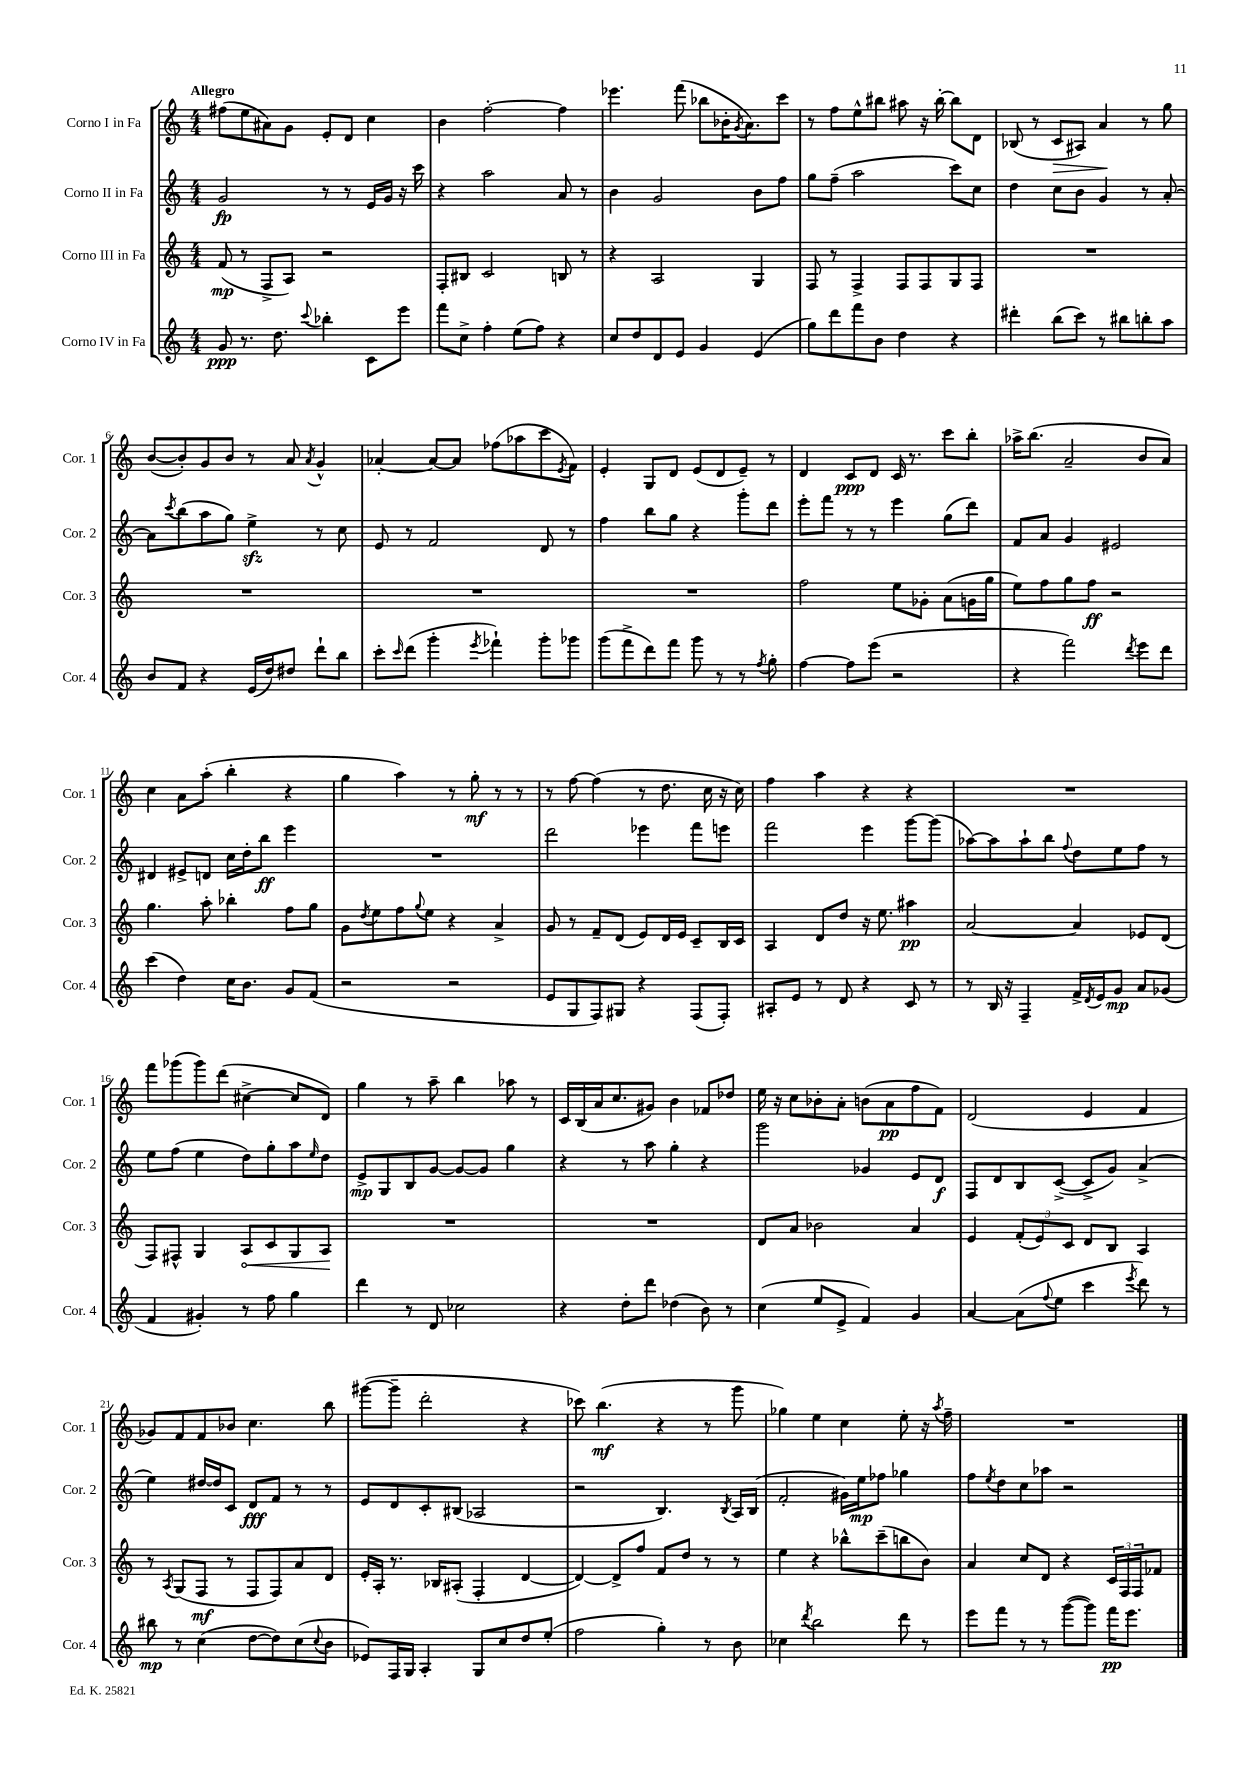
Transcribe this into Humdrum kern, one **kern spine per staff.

**kern	**dynam	**kern	**dynam	**kern	**dynam	**kern	**dynam
*part4	*part4	*part3	*part3	*part2	*part2	*part1	*part1
*staff4	*staff4	*staff3	*staff3	*staff2	*staff2	*staff1	*staff1
*I"Corno IV in Fa	*	*I"Corno III in Fa	*	*I"Corno II in Fa	*	*I"Corno I in Fa	*
*I'Cor. 4	*	*I'Cor. 3	*	*I'Cor. 2	*	*I'Cor. 1	*
*clefG2	*	*clefG2	*	*clefG2	*	*clefG2	*
*k[]	*	*k[]	*	*k[]	*	*k[]	*
*M4/4	*	*M4/4	*	*M4/4	*	*M4/4	*
=1	=1	=1	=1	=1	=1	=1	=1
!	!	!	!	!	!	!LO:TX:a:B:t=Allegro	!
8g/	ppp	(8f/	mp	2g/	fp	(8ff#X\L	.
8.r	.	8r	.	.	.	8ee\	.
.	.	8F^/L	.	.	.	8a#X\)	.
8.dd\	.	.	.	.	.	.	.
.	.	8A/J)	.	.	.	8g\J	.
8qqccc/	.	.	.	.	.	.	.
4bb-X'\	.	2r	.	8r	.	8e'/L	.
.	.	.	.	8r	.	8d/J	.
8c\L	.	.	.	16e/LL	.	4cc\	.
.	.	.	.	16g/JJ	.	.	.
8eee\J	.	.	.	16r	.	.	.
.	.	.	.	16ccc\	.	.	.
=2	=2	=2	=2	=2	=2	=2	=2
8fff\L	.	8F'/L	.	4r	.	4b\	.
8cc^\J	.	8B#X/J	.	.	.	.	.
4ff'\	.	2c/	.	2aa\	.	[2ff'\	.
(8ee\L	.	.	.	.	.	.	.
8ff\J)	.	.	.	.	.	.	.
4r	.	8Bn/	.	8a/	.	4ff\]	.
.	.	8r	.	8r	.	.	.
=3	=3	=3	=3	=3	=3	=3	=3
8cc/L	.	4r	.	4b\	.	4.eee-X\	.
8dd/	.	.	.	.	.	.	.
8d/	.	2A/	.	2g/	.	.	.
8e/J	.	.	.	.	.	(8fff\	.
4g/	.	.	.	.	.	8bb-X\L	.
.	.	.	.	.	.	16b-X'\K	.
.	.	.	.	.	.	8qg/	.
.	.	.	.	.	.	8.a\)	.
(4e/	.	4G/	.	8b\L	.	.	.
.	.	.	.	8ff\J	.	8ccc\J	.
=4	=4	=4	=4	=4	=4	=4	=4
8gg\L)	.	8F/	.	8gg\L	.	8r	.
8ddd\	.	8r	.	(8ff~\J	.	8ff\L	.
8fff\	.	4F^/	.	2aa\	.	8ee^^\	.
8b\J	.	.	.	.	.	8bb#X\J	.
4dd\	.	8F/L	.	.	.	8aa#X\	.
.	.	8F/	.	.	.	16r	.
.	.	.	.	.	.	[16bb#'\	.
4r	.	8G/	.	8ccc\L)	.	8bb#\L]	.
.	.	8F/J	.	8cc\J	.	8d\J	.
=5	=5	=5	=5	=5	=5	=5	=5
4ddd#X'\	.	1r	.	4dd\	.	(8B-X/	.
.	.	.	.	.	.	8r	.
!	!	!	!	!	!	!	!LO:HP:b
(8bb\L	.	.	.	8cc\L	.	8c/L	>
8ccc\J)	.	.	.	8b\J	.	8A#X/J)	.
8r	.	.	.	4g/	.	4a/	.
8bb#X\L	.	.	.	.	.	.	.
8bbn'\	.	.	.	8r	.	8r	]
8aa\J	.	.	.	[8a'/	.	8gg\	.
!!LO:LB:g=z
=6	=6	=6	=6	=6	=6	=6	=6
8b/L	.	1r	.	8a\L]	.	([8b/L	.
.	.	.	.	8qccc/	.	.	.
8f/J	.	.	.	(8bb\	.	8b'/])	.
4r	.	.	.	8aa\	.	8g/	.
.	.	.	.	8gg\J)	.	8b/J	.
(16e/LL	.	.	.	4eezz^\	.	8r	.
16dd/J)	.	.	.	.	.	.	.
8dd#X/J	.	.	.	.	.	8a/	.
.	.	.	.	.	.	8qa/	.
8ddd`\L	.	.	.	8r	.	4g^^/	.
8bb\J	.	.	.	8cc\	.	.	.
=7	=7	=7	=7	=7	=7	=7	=7
8ccc'\L	.	1r	.	8e/	.	[4a-X'/	.
16qqccc/	.	.	.	.	.	.	.
(8ddd\J	.	.	.	8r	.	.	.
4ggg'\	.	.	.	2f/	.	8a-/L_	.
.	.	.	.	.	.	8a-/J]	.
8qeee/	.	.	.	.	.	.	.
4fff-X`\)	.	.	.	.	.	(8ff-X\L	.
.	.	.	.	.	.	8aa-X\	.
8ggg'\L	.	.	.	8d/	.	8ccc\	.
.	.	.	.	.	.	8qe/	.
8ggg-X\J	.	.	.	8r	.	8f\J)	.
=8	=8	=8	=8	=8	=8	=8	=8
(8ggg\L	.	1r	.	4ff\	.	4e'/	.
8fff^\	.	.	.	.	.	.	.
8ddd\)	.	.	.	8bb\L	.	8G/L	.
8fff\J	.	.	.	8gg\J	.	8d/J	.
8ggg\	.	.	.	4r	.	(8e/L	.
8r	.	.	.	.	.	8d/	.
8r	.	.	.	8ggg'\L	.	8e~/J)	.
8qff/	.	.	.	.	.	.	.
8gg'\	.	.	.	8ddd\J	.	8r	.
=9	=9	=9	=9	=9	=9	=9	=9
[4ff\	.	2ff\	.	8eee'\L	.	4d/	.
.	.	.	.	8fff\J	.	.	.
8ff\L]	.	.	.	8r	.	8c/L	ppp
(8eee\J	.	.	.	8r	.	8d/J	.
2r	.	8ee\L	.	4eee\	.	16c/	.
.	.	.	.	.	.	8.r	.
.	.	8g-X'\J	.	.	.	.	.
.	.	(8a\L	.	(8gg\L	.	8ccc\L	.
.	.	16gn\L	.	8ddd\J)	.	8bb'\J	.
.	.	16gg\JJ	.	.	.	.	.
=10	=10	=10	=10	=10	=10	=10	=10
4r	.	8ee\L)	.	8f/L	.	16aa-X^\KL	.
.	.	.	.	.	.	(8.bb\J	.
.	.	8ff\	.	8a/J	.	.	.
2fff\)	.	8gg\	.	4g/	.	2a~/	.
.	.	8ff\J	ff	.	.	.	.
.	.	2r	.	2e#X/	.	.	.
8qddd/	.	.	.	.	.	.	.
8eee\L	.	.	.	.	.	8b/L	.
8ddd\J	.	.	.	.	.	8a/J)	.
!!LO:LB:g=z
=11	=11	=11	=11	=11	=11	=11	=11
(4ccc\	.	4.gg\	.	4d#X/	.	4cc\	.
4dd\)	.	.	.	8e#X^/L	.	8a\L	.
.	.	8aa'\	.	8dn/J	.	(8aa'\J	.
16cc\KL	.	4bb-X'\	.	16cc\LL	.	4bb'\	.
8.b\J	.	.	.	16dd'\J	.	.	.
.	.	.	.	8bb\J	ff	.	.
8g/L	.	8ff\L	.	4eee\	.	4r	.
(8f/J	.	8gg\J	.	.	.	.	.
=12	=12	=12	=12	=12	=12	=12	=12
2r	.	8g\L	.	1r	.	4gg\	.
.	.	8qdd/	.	.	.	.	.
.	.	8ee\	.	.	.	.	.
.	.	8ff\	.	.	.	4aa\)	.
.	.	8qqgg/	.	.	.	.	.
.	.	8ee\J	.	.	.	.	.
2r	.	4r	.	.	.	8r	.
.	.	.	.	.	.	8gg'\	mf
.	.	4a^/	.	.	.	8r	.
.	.	.	.	.	.	8r	.
=13	=13	=13	=13	=13	=13	=13	=13
8e/L	.	8g/	.	2ddd\	.	8r	.
8G/	.	8r	.	.	.	[8ff\	.
8F/)	.	8f~/L	.	.	.	(4ff\]	.
8G#X/J	.	(8d/J	.	.	.	.	.
4r	.	8e/L)	.	4eee-X\	.	8r	.
.	.	16d/L	.	.	.	8.dd\	.
.	.	16e/JJ	.	.	.	.	.
(8F/L	.	8c~/L	.	8fff\L	.	.	.
.	.	.	.	.	.	16cc\	.
8F'/J)	.	16B/L	.	8eeen\J	.	16r	.
.	.	16c/JJ	.	.	.	16cc\)	.
=14	=14	=14	=14	=14	=14	=14	=14
8A#X'/L	.	4A/	.	2fff\	.	4ff\	.
8e/J	.	.	.	.	.	.	.
8r	.	8d/L	.	.	.	4aa\	.
8d/	.	8dd/J	.	.	.	.	.
4r	.	16r	.	4eee\	.	4r	.
.	.	8.ee\	.	.	.	.	.
8c/	.	4aa#X\	pp	[8ggg\L	.	4r	.
8r	.	.	.	(8ggg\J]	.	.	.
=15	=15	=15	=15	=15	=15	=15	=15
8r	.	[2a/	.	[8aa-X\L)	.	1r	.
16B/	.	.	.	8aa-\]	.	.	.
16r	.	.	.	.	.	.	.
4F~/	.	.	.	8aa-`\	.	.	.
.	.	.	.	8bb\J	.	.	.
.	.	.	.	8qqff/	.	.	.
16f^/LL	.	4a/]	.	8dd\L	.	.	.
8qd/	.	.	.	.	.	.	.
16e/J	.	.	.	.	.	.	.
8g/J	mp	.	.	8ee\	.	.	.
8a/L	.	8e-X/L	.	8ff\J	.	.	.
(8g-X/J	.	(8d/J	.	8r	.	.	.
!!LO:LB:g=z
=16	=16	=16	=16	=16	=16	=16	=16
4f/	.	8F/L)	.	8ee\L	.	8fff\L	.
.	.	8F#X^^/J	.	(8ff\J	.	(8ggg-X\	.
4g#X'/)	.	4G/	.	4ee\	.	8ggg-\)	.
.	.	.	.	.	.	(8ddd\J	.
!	!	!	!LO:HP:b	!	!	!	!
8r	.	8A/L	<	8dd\L)	.	[4cc#X^\	.
8ff\	.	8c/	.	8gg'\	.	.	.
4gg\	.	8G/	.	8aa\	.	8cc#/L]	.
.	.	.	.	16qqee/	.	.	.
.	.	8A/J	.	8dd\J	.	8d/J)	.
.	.	.	[	.	.	.	.
=17	=17	=17	=17	=17	=17	=17	=17
4ddd\	.	1r	.	8e^/L	mp	4gg\	.
.	.	.	.	8G/	.	.	.
8r	.	.	.	8B/	.	8r	.
8d/	.	.	.	[8g/J	.	8aa~\	.
2cc-X\	.	.	.	8g/L_	.	4bb\	.
.	.	.	.	8g/J]	.	.	.
.	.	.	.	4gg\	.	8aa-X\	.
.	.	.	.	.	.	8r	.
=18	=18	=18	=18	=18	=18	=18	=18
4r	.	1r	.	4r	.	16c/LL	.
.	.	.	.	.	.	(16B/	.
.	.	.	.	.	.	16a/J	.
.	.	.	.	.	.	8.cc/	.
8dd'\L	.	.	.	8r	.	.	.
8ddd\J	.	.	.	8aa\	.	8g#X/J)	.
(4dd-X\	.	.	.	4gg'\	.	4b\	.
8b\)	.	.	.	4r	.	8f-X/L	.
8r	.	.	.	.	.	8dd-X/J	.
=19	=19	=19	=19	=19	=19	=19	=19
(4cc\	.	8d/L	.	2ggg\	.	16ee\	.
.	.	.	.	.	.	16r	.
.	.	8a/J	.	.	.	8cc\L	.
8ee/L	.	2b-X\	.	.	.	8b-X'\	.
8e^/J	.	.	.	.	.	8a'\J	.
4f/)	.	.	.	4g-X/	.	(8bn\L	.
.	.	.	.	.	.	8a\	pp
4g/	.	4a/	.	8e/L	.	8ff\	.
.	.	.	.	8d/J	f	8f\J)	.
=20	=20	=20	=20	=20	=20	=20	=20
[4a/	.	4e/	.	8F/L	.	(2d/	.
.	.	.	.	8d/	.	.	.
(8a\L]	.	(12f'/L	.	8B/	.	.	.
.	.	12e/)	.	.	.	.	.
8qqff/	.	.	.	.	.	.	.
8ee\J	.	.	.	([8c^/J	.	.	.
.	.	12c/J	.	.	.	.	.
4ccc\	.	8d/L	.	8c^/L]	.	4e/	.
.	.	8B/J	.	8g/J)	.	.	.
8qeee/	.	.	.	.	.	.	.
8ddd\)	.	4A/	.	(4a^/	.	4f/	.
8r	.	.	.	.	.	.	.
!!LO:LB:g=z
=21	=21	=21	=21	=21	=21	=21	=21
8bb#X\	mp	8r	.	4ee\)	.	8g-X/L)	.
.	.	8qA/	.	.	.	.	.
8r	.	(8G/L	.	.	.	8f/	.
(4cc\	.	8F/J	mf	[16dd#X/LL	.	8f/	.
.	.	.	.	16dd#/J]	.	.	.
.	.	8r	.	8c/J	.	8b-X/J	.
[8dd\L	.	8F/L	.	8d/L	fff	4.cc\	.
8dd\])	.	8F/)	.	8f/J	.	.	.
(8cc\	.	8a/	.	8r	.	.	.
8qqcc/	.	.	.	.	.	.	.
8b\J	.	8d/J	.	8r	.	8bb\	.
=22	=22	=22	=22	=22	=22	=22	=22
8e-X/L)	.	16e'/LL	.	8e/L	.	([8ggg#X\L	.
.	.	16A'/JJ	.	.	.	.	.
16F/L	.	8.r	.	8d/	.	8ggg#~\J]	.
16G/JJ	.	.	.	.	.	.	.
4A'/	.	.	.	8c'/	.	2ddd'\	.
.	.	16B-X/KL	.	.	.	.	.
.	.	(8A#X'/J	.	(8B#X/J	.	.	.
8G/L	.	4F'/	.	2A-X/	.	.	.
8cc/	.	.	.	.	.	.	.
8dd/	.	[4d/	.	.	.	4r	.
(8ee'/J	.	.	.	.	.	.	.
=23	=23	=23	=23	=23	=23	=23	=23
2ff\	.	4d/_)	.	2r	.	8ccc-X\)	.
.	.	.	.	.	.	(4.bb\	mf
.	.	8d^/L]	.	.	.	.	.
.	.	8ff/J	.	.	.	.	.
4gg'\)	.	8f/L	.	4.B/)	.	4r	.
.	.	8dd/J	.	.	.	.	.
8r	.	8r	.	.	.	8r	.
.	.	.	.	8qB/	.	.	.
8b\	.	8r	.	16A/LL	.	8ggg\	.
.	.	.	.	(16B/JJ	.	.	.
=24	=24	=24	=24	=24	=24	=24	=24
4cc-X\	.	4ee\	.	2f'/	.	4gg-X\)	.
8qddd/	.	.	.	.	.	.	.
2bb\	.	4r	.	.	.	4ee\	.
.	.	8bb-X^^\L	.	16g#X\LL)	.	4cc\	.
.	.	.	.	16ee\J	mp	.	.
.	.	(8ccc~\	.	8ff-X\J	.	.	.
8ddd\	.	8bbn\	.	4gg-X\	.	8ee'\	.
8r	.	8b\J)	.	.	.	16r	.
.	.	.	.	.	.	8qaa/	.
.	.	.	.	.	.	16ff~\	.
=25	=25	=25	=25	=25	=25	=25	=25
8eee\L	.	4a/	.	8ff\L	.	1r	.
.	.	.	.	8qee/	.	.	.
8fff\J	.	.	.	8dd\	.	.	.
8r	.	8cc/L	.	8cc\	.	.	.
8r	.	8d/J	.	8aa-X\J	.	.	.
([8ggg\L	.	4r	.	2r	.	.	.
8ggg\J])	.	.	.	.	.	.	.
16fff\KL	pp	24c/LL	.	.	.	.	.
.	.	24F/	.	.	.	.	.
8.eee\J	.	.	.	.	.	.	.
.	.	24F/J	.	.	.	.	.
.	.	8f-X/J	.	.	.	.	.
==	==	==	==	==	==	==	==
*-	*-	*-	*-	*-	*-	*-	*-
